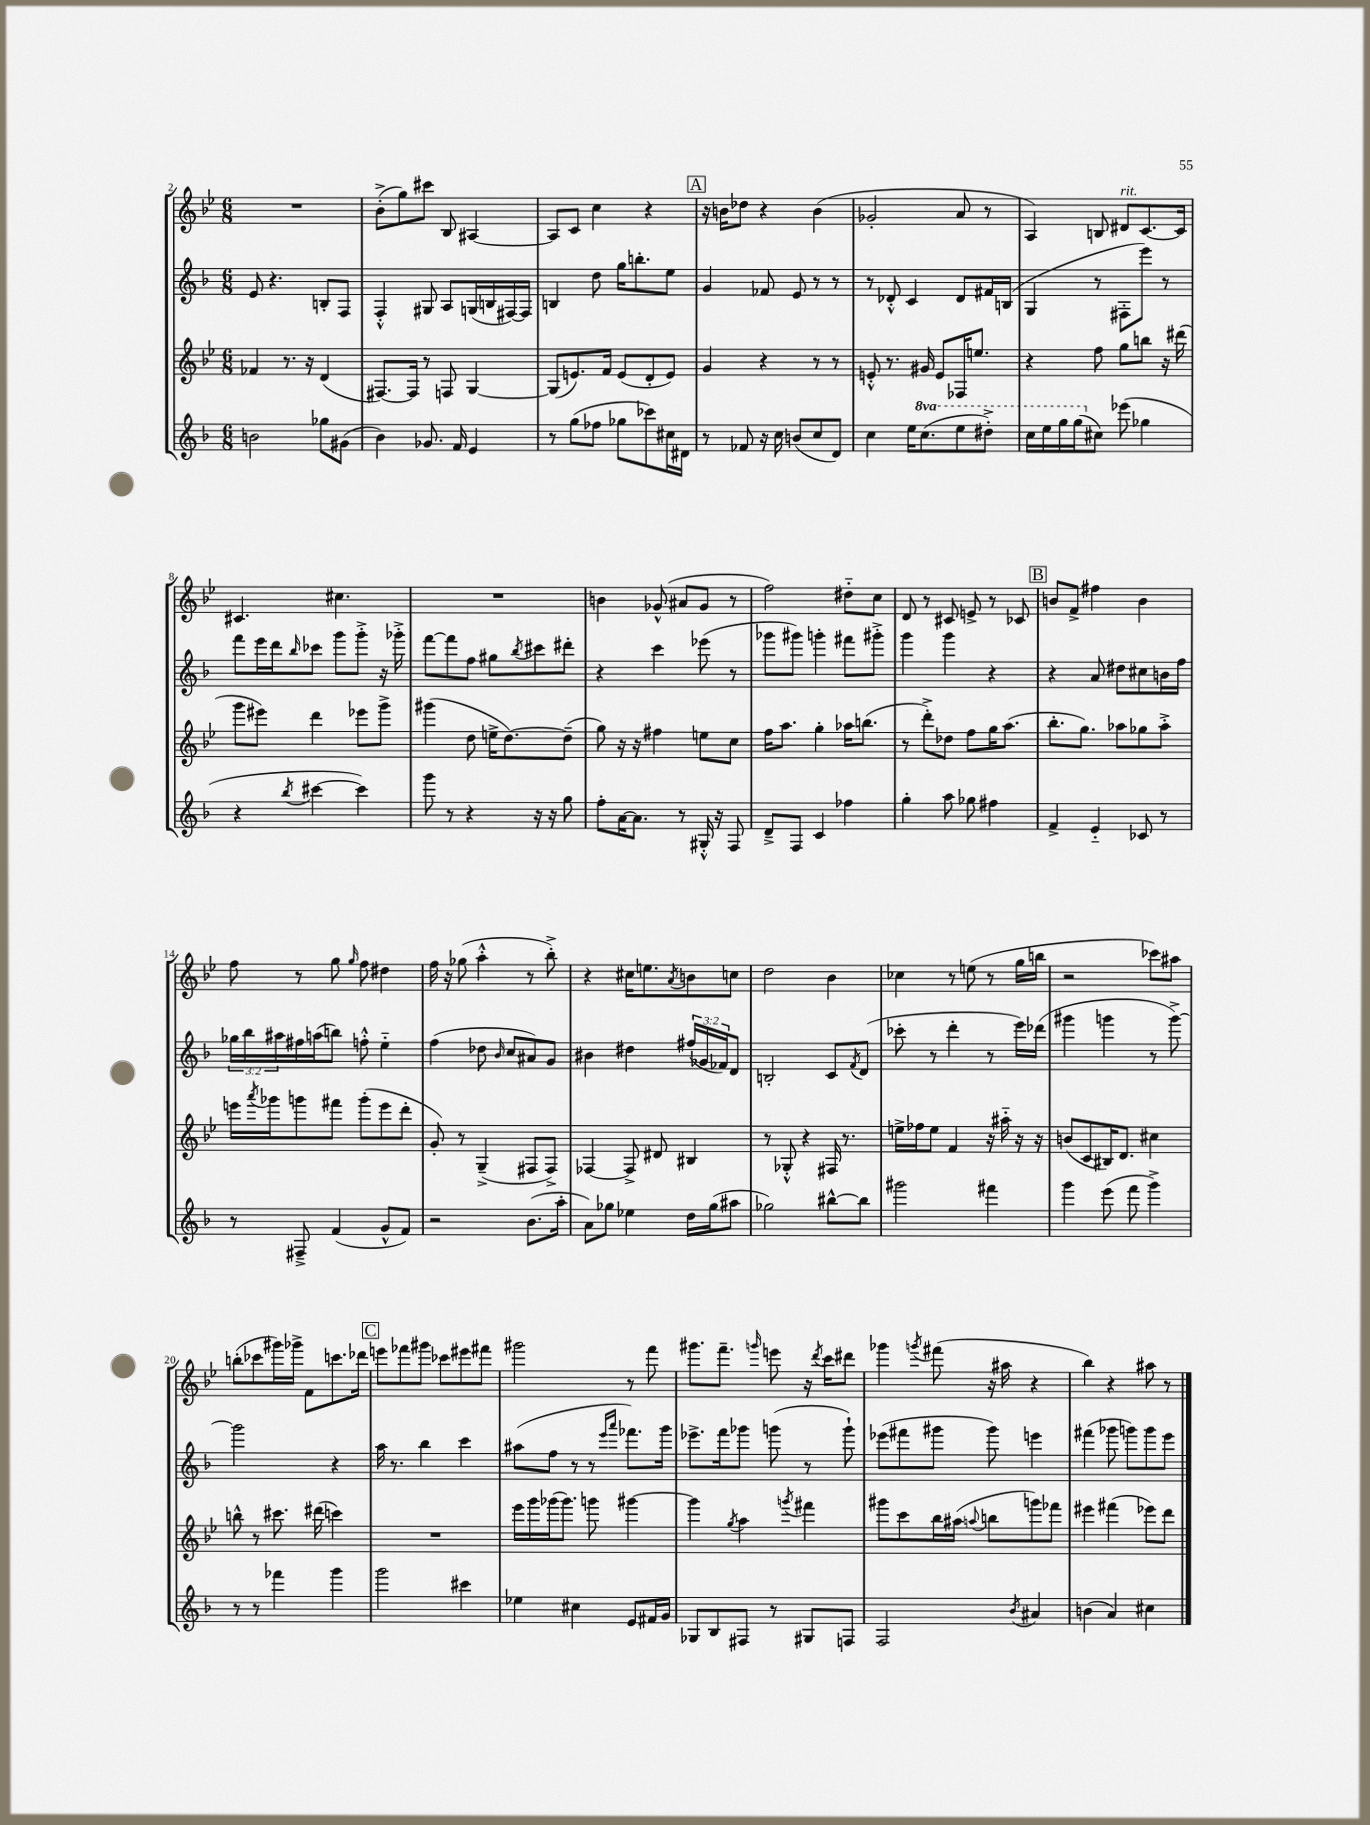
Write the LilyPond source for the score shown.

<<
\new StaffGroup <<
\new Staff = "s0" {
    \clef treble \key bes \major \numericTimeSignature \time 6/8
    R2. |
    bes'8-.->( g''8) cis'''8 bes8 ais4~ |
    ais8 c'8 c''4 r4 |
    \mark \markup { \box "A" } r16 b'16 des''8 r4 b'4( |
    ges'2-. a'8 r8 |
    a4) b8 dis'8^\markup { \italic "rit." } c'8.~ c'16 |
    cis'4. cis''4. |
    R2. |
    b'4 ges'8-^( ais'8 ges'8 r8 |
    f''2) dis''8-_ c''8 |
    d'8 r8 cis'8 e'8-> r8 ces'8 |
    \mark \markup { \box "B" } b'8 f'8-> fis''4 b'4 |
    f''8 r8 g''8 \grace { g''16 } f''8 dis''4 |
    f''16 r16 ges''8( a''4-.-^ r8 bes''8-.->) |
    r4 cis''16 e''8. \acciaccatura { a'8 } b'8 c''8 |
    d''2 bes'4 |
    ces''4 r8 e''8( r8 g''16 b''16 |
    r2 ces'''8) ais''8 |
    b''8-.( ces'''8 gis'''16) ges'''16-> f'8 c'''8. des'''16 |
    \mark \markup { \box "C" } e'''8 fes'''8 gis'''8 ces'''8 eis'''8 fis'''8 |
    gis'''2 r8 f'''8 |
    gis'''8. f'''8.-- \grace { g'''16 } e'''8 r16 \acciaccatura { d'''8 } c'''16 dis'''8 |
    ges'''4 \acciaccatura { g'''8 } fis'''8( r16 ais''16 r4 |
    bes''4) r4 ais''8 r8 \bar "|." |
}
\new Staff = "s1" {
    \clef treble \key f \major \numericTimeSignature \time 6/8 \override Staff.TupletNumber.text = #tuplet-number::calc-fraction-text
    e'8 r4. b8-. f8 |
    f4-.-^ gis8 a8 g16( b16 fis16~) fis16 |
    b4 d''8 g''16 b''8.-. e''8 |
    \mark \markup { \box "A" } g'4 fes'8 e'8 r8 r8 |
    r8 des'8-.-^ c'4 des'8 fis'16 b16( |
    g4 r8 fis8-. e'''8) r8 |
    f'''8 e'''16 d'''16 \grace { bes''16 } ces'''8 g'''8 g'''8-.-> r16 ges'''16-.-> |
    f'''8~ f'''8 f''8 gis''8 \acciaccatura { bes''8 } cis'''8 dis'''8-. |
    r4 c'''4 ees'''8( r8 |
    ges'''8 gis'''8) g'''4-. fis'''8 gis'''8-.-> |
    g'''4 g'''4 r4 |
    \mark \markup { \box "B" } r4 a'8 dis''8 cis''8 b'16 f''16 |
    \tuplet 3/2 { ges''16 bes''16 ais''16 } fis''16 a''16( b''8) f''8-.-^ e''4-_ |
    f''4( des''8 \grace { bes'16 } c''8 ais'8) g'8 |
    bis'4 dis''4 \tuplet 3/2 { fis''16( ges'16 fes'16) } d'8 |
    b2-. c'8 \acciaccatura { f'8 } d'8( |
    ces'''8-. r8 d'''4-. r8 e'''16) des'''16( |
    gis'''4 g'''4 r8 g'''8~->) |
    g'''2 r4 |
    \mark \markup { \box "C" } a''16 r8. bes''4 c'''4 |
    ais''8( f''8 r8 r8 \grace { e'''16 a'''16 } fes'''8.) g'''16 |
    ees'''8.-> f'''16 ges'''8 g'''8( r8 g'''8-!) |
    ees'''8( fis'''8 gis'''8 gis'''8) e'''4 |
    fis'''4( ges'''8 g'''8) g'''8 e'''8 \bar "|." |
}
\new Staff = "s2" {
    \clef treble \key bes \major \numericTimeSignature \time 6/8
    fes'4 r8. r16 d'4( |
    fis8.~) fis16 r8 f8 g4~ |
    g8( e'8.) f'16 e'8( d'8-. e'8) |
    \mark \markup { \box "A" } g'4 r4 r8 r8 |
    e'8-.-^ r8. gis'16 e'8 fes16 e''8. |
    r4 f''8 g''8 b''8 r16 dis'''16( |
    g'''8 eis'''8) d'''4 ees'''8 g'''8-> |
    gis'''4( d''8 e''16-> d''8.~) d''8--( |
    g''8) r16 r16 fis''4 e''8 c''8 |
    f''16 a''8. g''4-. aes''16 b''8.( |
    r8 d'''8-.->) des''8 f''8 g''16 a''8.( |
    \mark \markup { \box "B" } bes''8.-. g''8.) aes''8 ges''8 aes''8-.-> |
    e'''16 \acciaccatura { a'''8 } ges'''16 g'''8 fis'''8 g'''8-.( e'''8 d'''8-. |
    g'8-.) r8 g4--->( fis8 fis8->) |
    fes4~ fes8-> dis'8 bis4 |
    r8 ges8-.-^ r4 fis16 r8. |
    e''16-> fes''16 e''8 f'4 r16 ais''16-_ r16 r16 |
    b'8( c'8 bis16) d'8. cis''4 |
    b''8-^ r8 cis'''8. dis'''16( c'''4) |
    \mark \markup { \box "C" } R2. |
    ees'''16 g'''16 ges'''16( ges'''8.) g'''8 gis'''4~ |
    gis'''4 \acciaccatura { g''8 } a''4 \acciaccatura { g'''8 } fis'''4 |
    gis'''8 c'''8 bes''16 ais''16( \appoggiatura { a''8 } b''8 g'''8) fes'''8 |
    eis'''4 fis'''4( ees'''8) d'''8 \bar "|." |
}
\new Staff = "s3" {
    \clef treble \key f \major \numericTimeSignature \time 6/8 \set Staff.ottavationMarkups = #ottavation-simple-ordinals
    b'2 ges''8 gis'8( |
    bes'4) ges'8. f'16 e'4 |
    r8 g''8( fes''8 ges''8 ces'''8) cis''16 dis'16 |
    \mark \markup { \box "A" } r8 fes'8 r16 c''16 b'8( c''8 d'8) |
    c''4 e''16 \ottava #1 c'''8.( e'''8 dis'''8-.->) |
    c'''16 e'''16 g'''16 g'''16( \ottava #0 cis''8) ees'''8( ges''4 |
    r4 \acciaccatura { bes''8 } cis'''4~ cis'''4) |
    g'''8 r8 r4 r16 r16 g''8 |
    f''8-. a'16~ a'8. r8 gis16-.-^ r16 f8 |
    d'8---> f8 c'4 fes''4 |
    g''4-. a''8 ges''8 fis''4 |
    \mark \markup { \box "B" } f'4-> e'4-_ ces'8 r8 |
    r8 fis8---> f'4( g'8-^ f'8) |
    r2 bes'8.( a''16-. |
    a'8) ges''8 ees''4 d''16 ges''16( ais''8 |
    ges''2) bis''8~-^ bis''8 |
    gis'''2 fis'''4 |
    g'''4 e'''8( f'''8 g'''4->) |
    r8 r8 fes'''4 g'''4 |
    \mark \markup { \box "C" } g'''2 cis'''4 |
    ees''4 cis''4 e'8 fis'16 g'16 |
    ges8 bes8 fis8 r8 gis8 f8 |
    f2 \acciaccatura { bes'8 } ais'4 |
    b'4( a'4) cis''4 \bar "|." |
}
>>
>>
\layout { \context { \Score currentBarNumber = #2 } }
